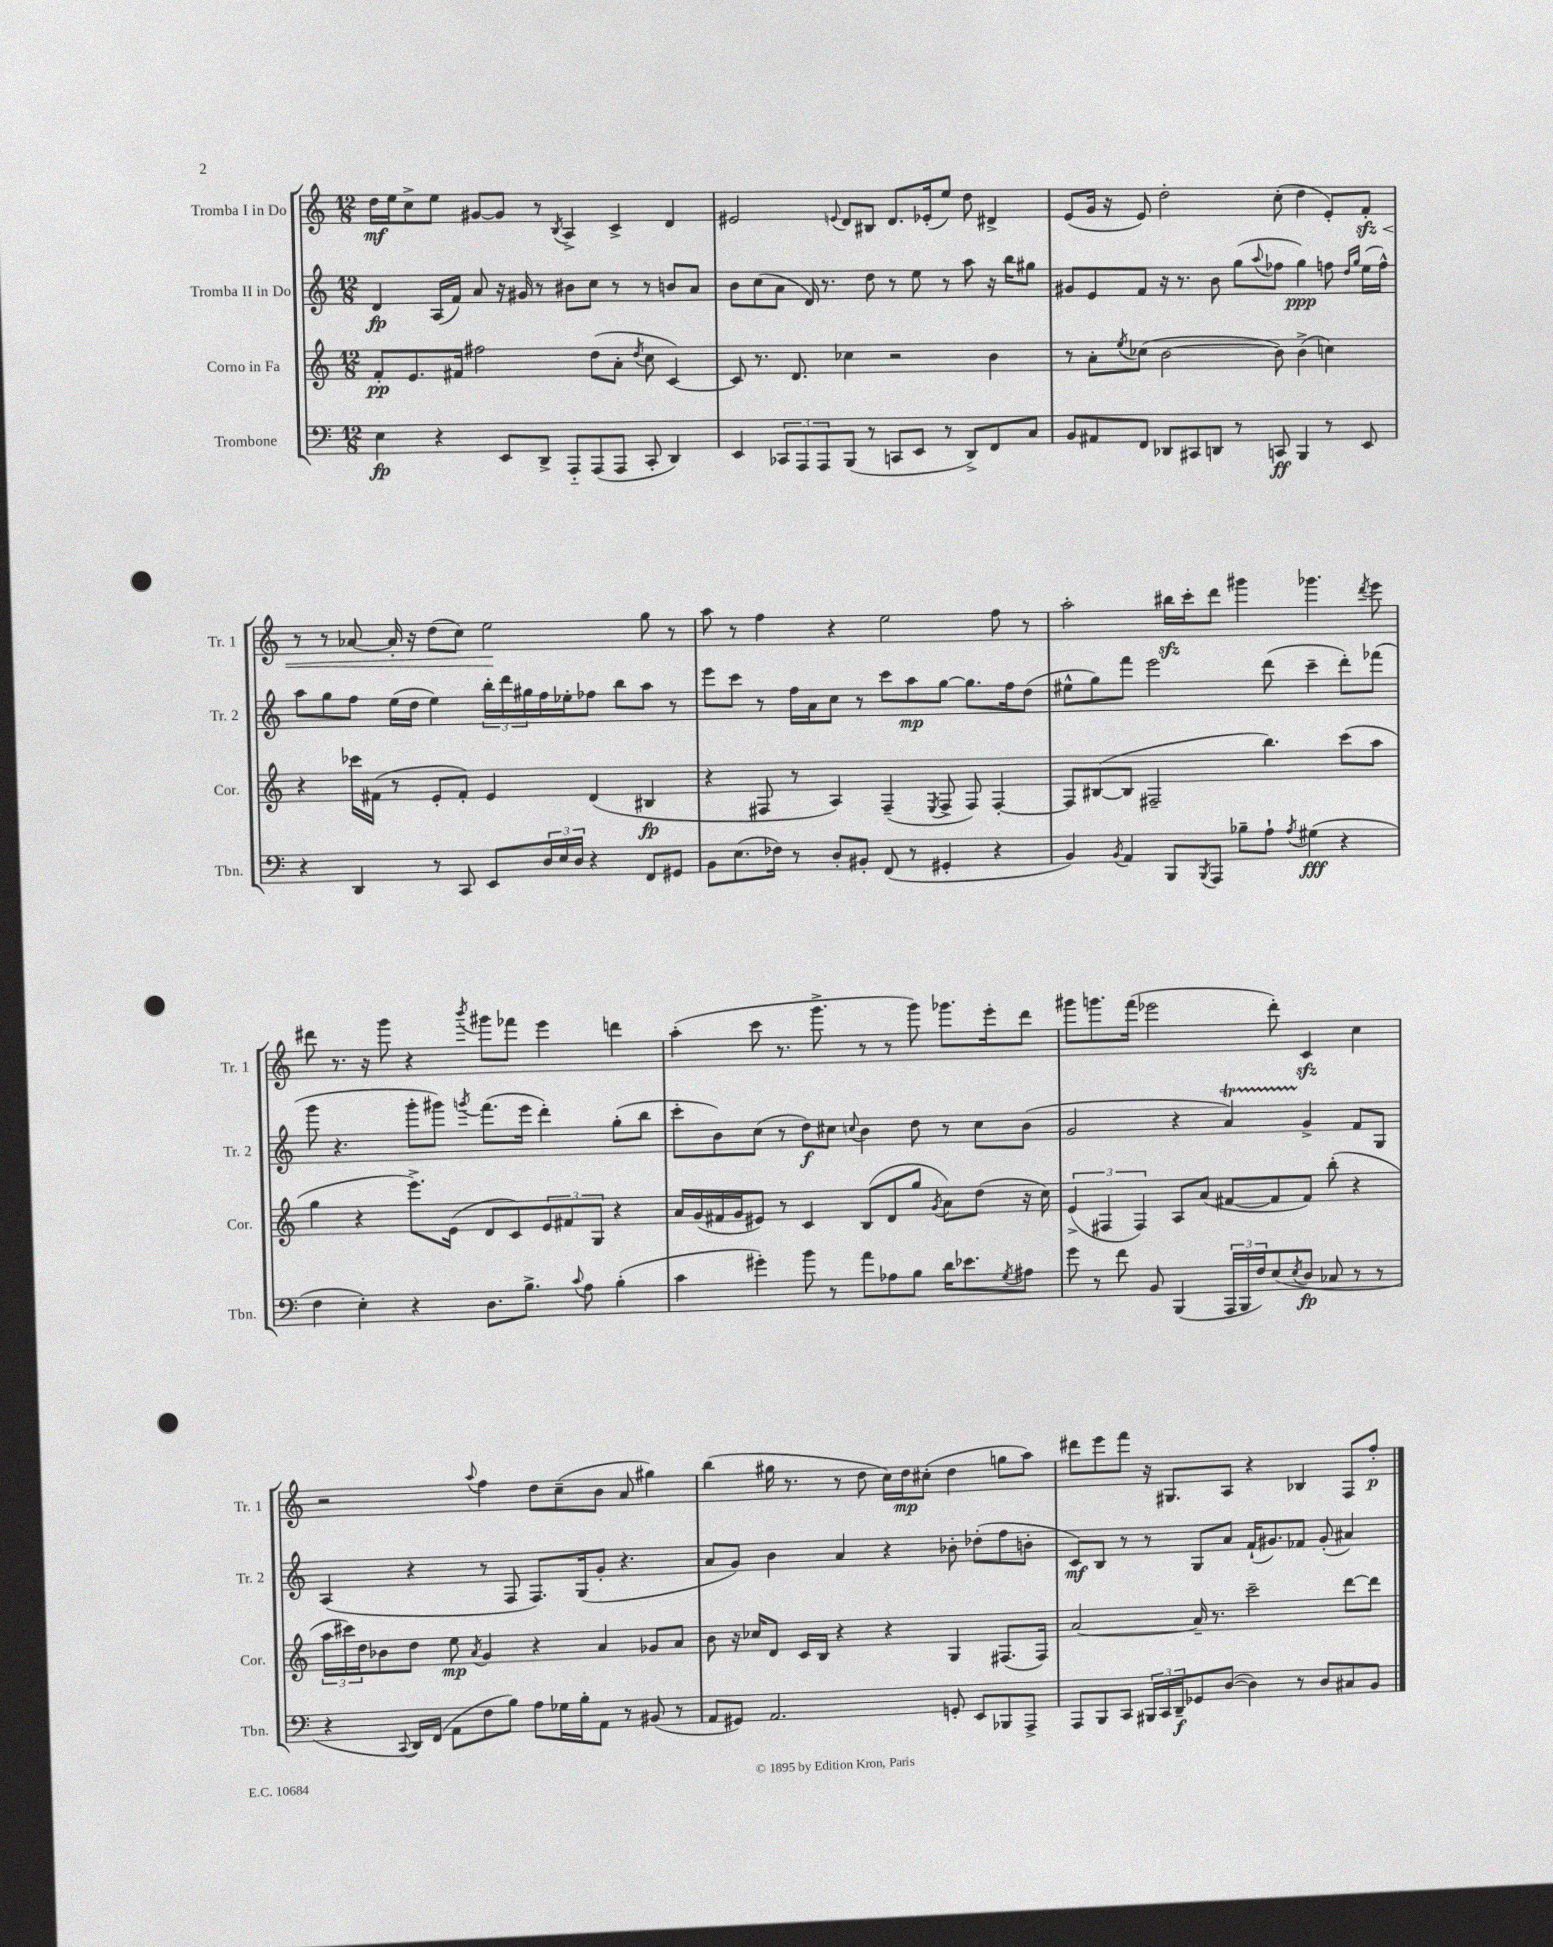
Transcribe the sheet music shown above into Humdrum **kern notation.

**kern	**kern	**kern	**kern
*staff4	*staff3	*staff2	*staff1
*clefF4	*clefG2	*clefG2	*clefG2
*k[]	*k[]	*k[]	*k[]
*M12/8	*M12/8	*M12/8	*M12/8
4E	8f'	4d	16dd
.	.	.	16ee
.	8.e	.	8cc^
4r	.	(16A	8ee
.	16f#	16f)	.
.	2ff#	8a	[8g#
8EE	.	16r	8g#]
.	.	16g#	.
8DD^	.	8r	8r
.	.	.	8qB
8AAA'~	.	8b#	4A^
(8AAA	(8dd	8cc	.
8AAA	8a'	8r	4c^
.	8qdd	.	.
8CC'	8cc	8r	.
4DD)	[4c)	8b	4d
.	.	8a	.
=	=	=	=
4EE	8c]	8b	2e#
.	8.r	(8cc	.
12CC-	.	8a	.
.	8.d	.	.
12AAA	.	.	.
.	.	16d)	.
12AAA	.	.	.
.	.	8.r	.
.	.	.	8qqe
(8BBB	4cc-	.	8d
8r	.	8dd	8B#
8CC	2r	8r	8.d
8EE	.	8ee	.
.	.	.	(16e-'
8r	.	8r	8ee)
8DD^)	.	8aa	8dd
8FF	4b	16r	4d#^
.	.	16bb	.
8C	.	8gg#	.
=	=	=	=
8BB	8r	8g#	(8e
8AA#	8a'	8e	16g
.	.	.	16r
.	8qee	.	.
8FF	(8cc-	8f	8e)
8DD-	[2b	16r	2dd'
.	.	8.r	.
8CC#	.	.	.
8DD	.	8b	.
8r	.	(8gg	.
.	.	8qqaa	.
8CC	8b])	8ff-	(8cc'
4BBB	(4b^	4gg)	4dd
8r	4cc)	8ff	8e')
.	.	16qqdd	.
.	.	16qqgg	.
8EE	.	(16ee	8f'
.	.	16ff^^)	.
=	=	=	=
4r	4r	8aa	8r
.	.	8gg	8r
4DD	16ccc-	8ff	[8a-
.	(16f#	.	.
.	8r	(16ee	16a-']
.	.	16dd	16r
8r	8e'	4ee)	(8dd
8CC	8f#')	.	8cc)
8EE	4e	24bb'	2ee
.	.	24ddd	.
.	.	24gg#	.
24D	.	16ff	.
24E	.	.	.
.	.	16ee-'	.
24D	.	.	.
4r	(4d	8ff-	.
.	.	8bb	.
8FF	4B#	8aa	8gg
8GG#	.	8r	8r
=	=	=	=
8BB	4r	8eee	8aa
(8.E	.	8ccc	8r
.	8F#	8r	4ff
16F-)	.	.	.
8r	8r	16ff	.
.	.	16a	.
8D'	4A)	8cc	4r
8BB#'	.	8r	.
(8FF	(4F#~	8ccc	2ee
8r	.	8aa	.
.	8qE	.	.
4GG#'	8F#^	[8gg	.
.	8F#)	8.gg]	.
4r	[4F#'	.	8ff
.	.	16ff	.
.	.	(8dd	8r
=	=	=	=
4BB)	8F#]	8ee#^^	2aa'
.	([8B#	8gg)	.
8qBB	.	.	.
4AA	8B#]	8fff	.
.	2F#~	2eee	.
8BBB	.	.	16bb#
.	.	.	16ccc'
8qBBB	.	.	.
8AAA	.	.	8ddd
8B-~	.	.	4ggg#
8A`	4.bb)	(8ddd	.
8qA	.	.	.
(4G#	.	4ccc~	4.ggg-
4r	(8ccc	8ddd')	.
.	.	.	8qddd
.	8aa	(8fff-	8eee
=	=	=	=
4F	4gg	8ggg	8ddd#
.	.	4.r	8.r
4E')	4r	.	.
.	.	.	16r
.	.	.	8ggg
4r	8.eee^)	8ggg'	4r
.	.	8ggg#)	.
.	(16e	.	.
.	.	8qggg	8qbbb
8.D	8d	(8.fff	8ggg#
.	8c)	.	8fff-
8.B^	.	16eee	.
.	12e	4ddd')	4eee
.	12f#	.	.
8qqc	.	.	.
8A	.	.	.
.	12G	.	.
(4B'	4r	(8gg'	4ddd
.	.	8bb	.
=	=	=	=
4c	16a	8ccc'	(4aa'
.	(16g	.	.
.	16f#	8b)	.
.	16g	.	.
4g#')	8e#)	(8cc	8ccc
.	8r	8r	8.r
8b	4c	8dd)	.
.	.	.	8.ggg^
8r	.	8cc#	.
.	.	8qqcc	.
8a	(8B	4b	8r
8A-	8d	.	8r
8B	8gg	8dd	8ggg)
.	8qg	.	.
16d	8a)	8r	8.ggg-
8.e-	.	.	.
.	(8dd	8cc	.
.	.	.	16eee'
8qG	.	.	.
8A#	16r	(8b	8ddd
.	16cc)	.	.
=	=	=	=
8g	(6e^	2g	8ggg#
8r	.	.	8.ggg
.	6F#	.	.
8f	.	.	.
.	.	.	(16fff
.	6F#)	.	.
8BB	.	.	2eee-
(4BBB	8A	4r	.
.	(8a	.	.
24AAA	[8f#	4a)	.
24BBB	.	.	.
24F)	.	.	.
(8E	8f#]	.	8ddd')
8qE	.	.	.
8D	8f#)	4g^	4c
8C-	(8bb'	.	.
8r	4r	8f	4cc
8r	.	8G	.
=	=	=	=
4r	24aa	(4A	2r
.	24ccc#)	.	.
.	24dd	.	.
.	8b-	.	.
8qqCC	.	.	.
16DD)	8dd	4r	.
(16FF	.	.	.
8AA	8ee	.	.
.	8qa	.	8qqaa
8F	4g	8r	4ff
8B)	.	8F	.
8A	4r	8.F)	8dd
16G-	.	.	(8cc~
16B'	.	(16G	.
8AA	4a	8g'	8b
8r	.	4.r	8a
(8BB#	8g-	.	4gg#)
8r	8a	.	.
=	=	=	=
8AA	8b	8a	(4bb
8GG#)	16r	8g)	.
.	16cc-	.	.
2.AA	8d	4b	16gg#
.	.	.	8.r
.	16c	.	.
.	16B	.	.
.	4r	4a	8r
.	.	.	8dd
.	4r	4r	16cc)
.	.	.	16dd
.	.	.	(8cc#'
8GG'	4G	8b-'	4dd
8EE	.	(8dd-'	.
8BBB-	(8.F#	8ff	8gg
8AAA^	.	8b'	8aa)
.	16F#)	.	.
=	=	=	=
8AAA	[2a	8c)	8ddd#
8BBB	.	8B	8eee
8CC	.	8r	8fff
24BBB#	.	8r	16r
24CC	.	.	.
.	.	.	8.G#
24DD~	.	.	.
8GG-	16a~]	8G	.
.	8.r	.	.
([8D	.	8a	8A
4D])	2ccc~	(16f`	4r
.	.	8.g#)	.
8r	.	8f-	4B-
8D	.	(8g#'	.
8C#	[8ddd	4a#)	8F
8BB	8ddd]	.	8ff'
==	==	==	==
*-	*-	*-	*-
